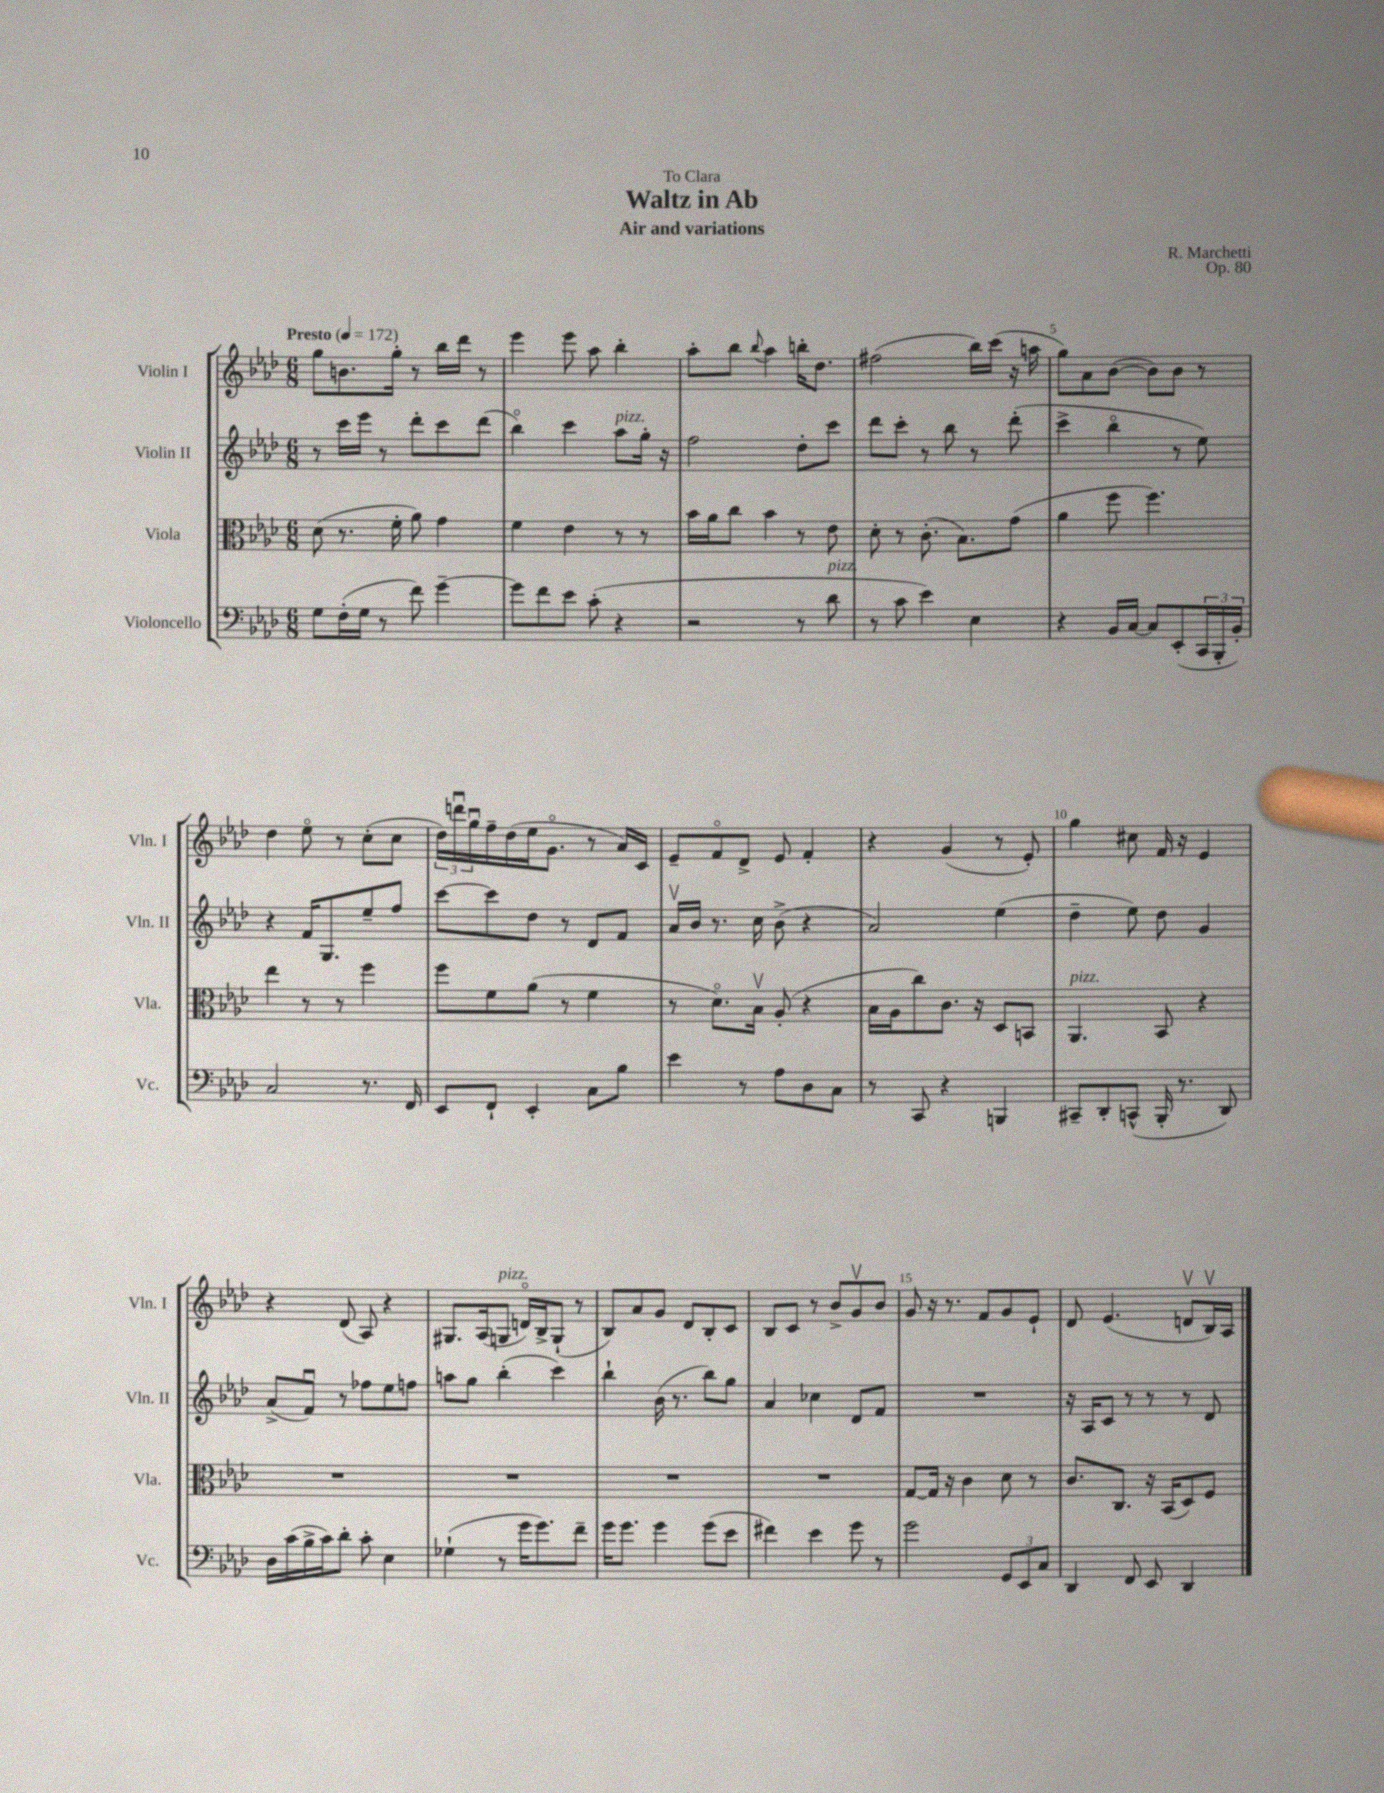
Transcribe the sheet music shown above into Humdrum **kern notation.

**kern	**kern	**kern	**kern
*staff4	*staff3	*staff2	*staff1
*clefF4	*clefC3	*clefG2	*clefG2
*k[b-e-a-d-]	*k[b-e-a-d-]	*k[b-e-a-d-]	*k[b-e-a-d-]
*M6/8	*M6/8	*M6/8	*M6/8
*MM172	*MM172	*MM172	*MM172
8G	(8d-	8r	8gg
(16F'	8.r	16ccc	8.b
16G	.	16eee-	.
8r	.	8r	.
.	16f'	.	16gg'
8f)	8a-)	8ddd-'	8r
[4g~	4g	8ccc	16bb-
.	.	.	16ddd-
.	.	(8ddd-	8r
=	=	=	=
8g]	4f	4bb-o)	4eee-
8f	.	.	.
8e-	4e-	4ccc	8eee-
(8c'	.	.	8aa-
4r	8r	8aa-	4bb-'
.	8r	16gg'	.
.	.	16r	.
=	=	=	=
2r	16b-	2ff	8aa-'
.	16a-	.	.
.	8cc	.	8bb-
.	.	.	8qqbb-
.	4b-	.	4aa-
8r	8r	8dd-'	16bb'
.	.	.	8.dd-
8d-	8e-	8ccc	.
=	=	=	=
8r	8d-'	8ddd-	(2ff#
8c	8r	8ccc'	.
4e-)	(8.c'	8r	.
.	.	8bb-	.
.	8.B-)	.	.
4E-	.	8r	16bb-)
.	.	.	(16ccc
.	(8g	(8ddd-'	16r
.	.	.	16aa
=	=	=	=
4r	4a-	4ccc^	8gg)
.	.	.	8a-
16BB-	8ff	4bb-o	([8b-
[16C	.	.	.
8C]	4.ff)	.	8b-])
(8EE-'	.	8r	8b-
24CC	.	8ee-)	8r
24BBB-'	.	.	.
24BB-')	.	.	.
=	=	=	=
2C	4ee-	4r	4dd-
.	8r	16f	8ee-o
.	.	8.G	.
.	8r	.	8r
8.r	4ff	8ee-~	(8cc'
.	.	8ff	8cc
16FF	.	.	.
=	=	=	=
8EE-	8ff	[8ccc	24dd-)
.	.	.	24dddu
.	.	.	24ggu
8FF`	8f	8ccc]	16ff~
.	.	.	(16dd-
4EE-'	(8a-	8dd-	16ee-
.	.	.	8.go
.	8r	8r	.
8C	4f	8d-	8r
8B-	.	8f	16a-)
.	.	.	16c
=	=	=	=
4e-	8r	16a-v	8e-~
.	.	16b-	.
.	8.d-o)	8.r	8fo
8r	.	.	8d-^
.	16B-v	16cc	.
8A-	(8A-'	(8b-^	8e-
8D-	4r	4r	4f'
8C	.	.	.
=	=	=	=
8r	16B-	2a-)	4r
.	16A-	.	.
8CC	8cc)	.	.
4r	8.c	.	(4g
.	16r	.	.
4BBB	8D-	(4ee-	8r
.	8BB	.	8e-')
=	=	=	=
8CC#~	4.AA-	4dd-~	4gg
8DD-'	.	.	.
(8CC^^	.	8ee-)	8cc#
16BBB-'	8BB-	8dd-	16f
8.r	.	.	16r
.	4r	4g	4e-
8DD-)	.	.	.
=	=	=	=
16D-	2.r	(8a-^	4r
(16c	.	.	.
16B-^	.	8fu)	.
16c)	.	.	.
8d-'	.	8r	(8d-
8c'	.	8ff-	8A-)
4E-	.	8ee-	4r
.	.	8ff	.
=	=	=	=
(4G-`	2.r	8aa	8.G#
.	.	8gg	.
.	.	.	(16A-
8r	.	(4bb-'	8G
16g	.	.	16do)
8.g)	.	.	16B-^
.	.	4ccc)	(8G`
8f~	.	.	8r
=	=	=	=
16g	2.r	4bb-`	8B-)
8.g	.	.	.
.	.	.	8a-
4g	.	(16b-	8g
.	.	8.r	.
.	.	.	8d-
(8g	.	8bb-)	8B-'
8e-	.	8gg	8c
=	=	=	=
4f#)	2.r	4a-	8B-
.	.	.	8c
4e-	.	4cc-	8r
.	.	.	8b-^
8g	.	8d-	8gv
8r	.	8f	8b-
=	=	=	=
2g	[8G	2.r	8g
.	16G]	.	16r
.	16r	.	8.r
.	4c	.	.
.	.	.	8f
12GG	8d-	.	8g
12EE-	.	.	.
.	8r	.	8e-`
12C	.	.	.
=	=	=	=
4DD-	8.c	16r	8d-
.	.	16A-	.
.	.	8c	(4.e-
.	8.C	.	.
8FF	.	8r	.
8EE-	16r	8r	.
.	(16BB-	.	.
4DD-	8D-)	8r	8dv
.	8F	8d-	16B-v)
.	.	.	16A-
==	==	==	==
*-	*-	*-	*-
